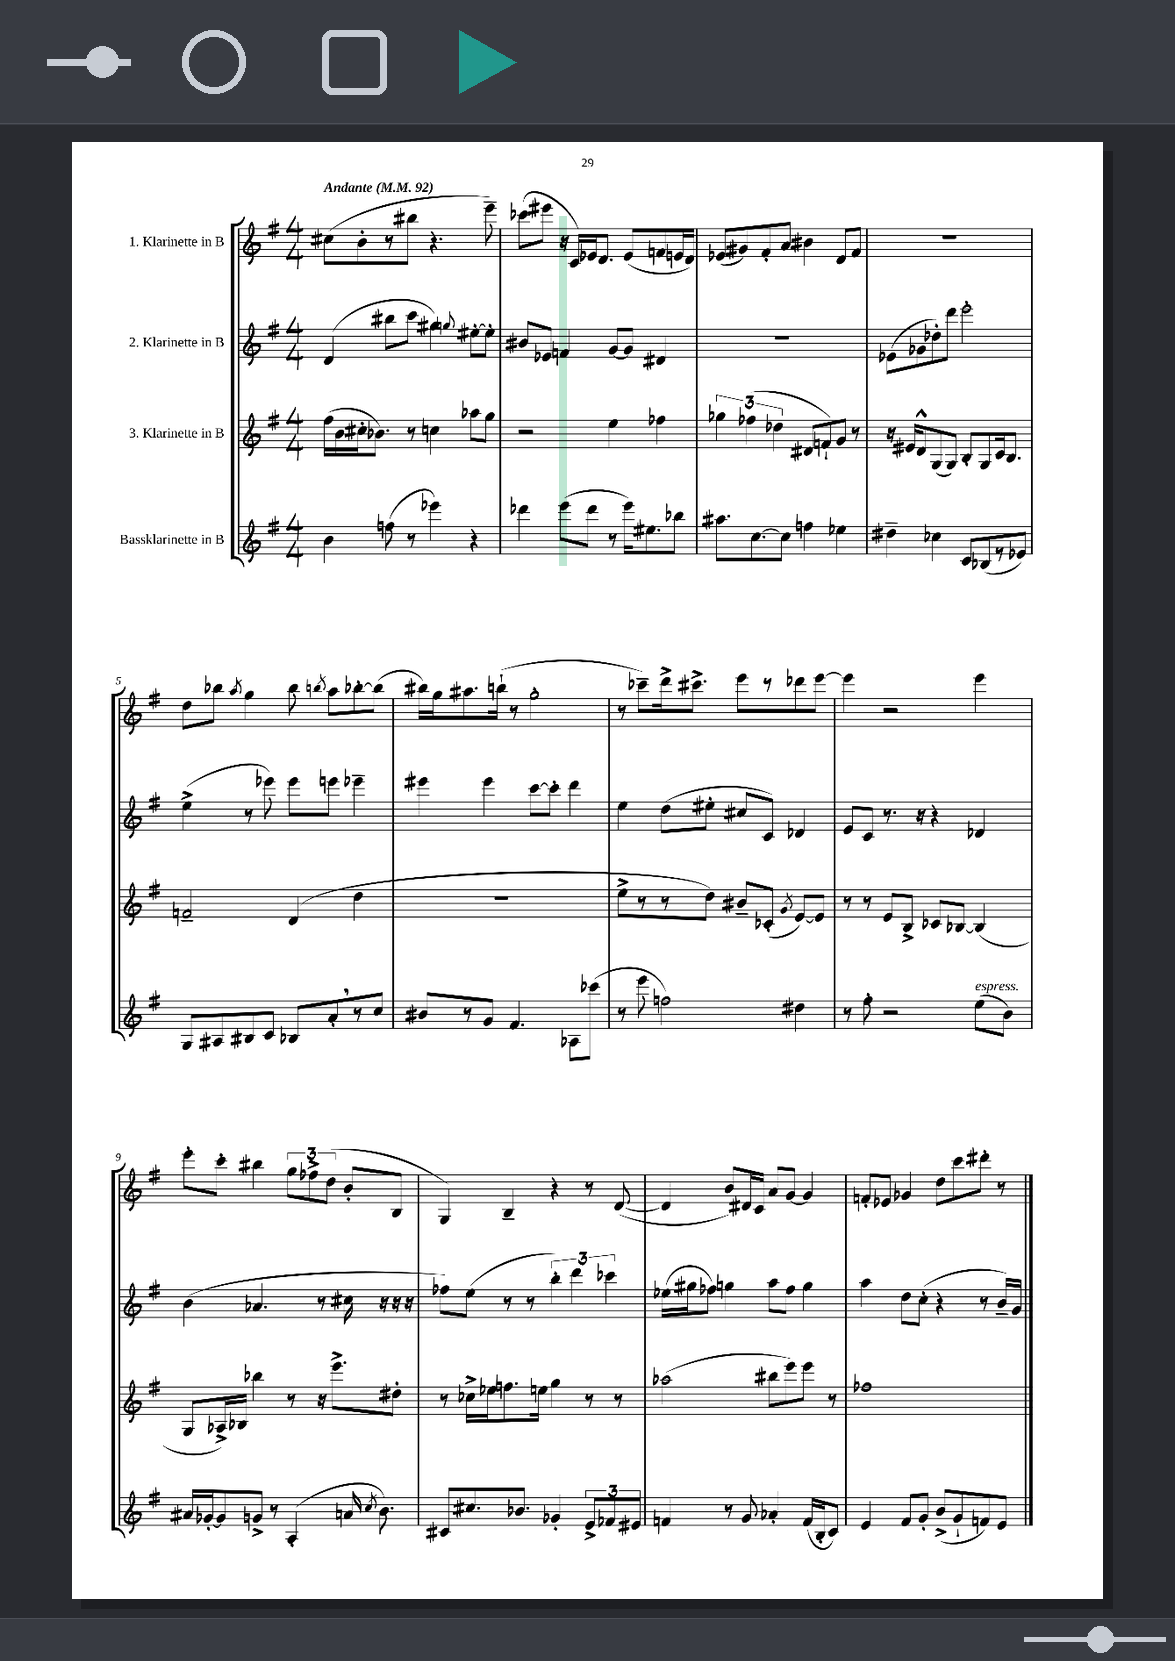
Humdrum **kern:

**kern	**kern	**kern	**kern
*part4	*part3	*part2	*part1
*staff4	*staff3	*staff2	*staff1
*I"Bassklarinette in B	*I"3. Klarinette in B	*I"2. Klarinette in B	*I"1. Klarinette in B
*clefG2	*clefG2	*clefG2	*clefG2
*k[f#]	*k[f#]	*k[f#]	*k[f#]
*M4/4	*M4/4	*M4/4	*M4/4
*MM92	*MM92	*MM92	*MM92
=1	=1	=1	=1
!	!	!	!LO:TX:a:B:t=Andante
4b\	(16ff#\LL	(4d/	(8cc#X\L
.	16b\	.	.
.	16cc#X'\J	.	8b'\
.	8.b-X\J)	.	.
(8ffn\	.	8bb#X\L	8r
8r	8r	8ccc\J	8bb#X\J
4eee-X\)	4ccn\	4gg#X\)	4.r
.	.	8qqggn/	.
4r	8aa-X\L	[8ee#X'\L	.
.	8gg\J	8ee#'\J]	8eee~\)
=2	=2	=2	=2
4ddd-X\	2r	8b#X/L	(8ccc-X\L
.	.	8e-X/J	8eee#X\J
(8eee\L	.	4fn/	16r
.	.	.	16c/LL)
8ddd-\J	.	.	16e-X/J
.	.	.	8.d/J
8r	4ee\	[8g/L	.
16eee\KL)	.	8g/J]	(8e-/L
8.ee#X\	.	.	.
.	4ff-X\	4d#X/	8fn/
8bb-X\J	.	.	16en/L
.	.	.	16d/JJ)
=3	=3	=3	=3
8.aa#X\L	6gg-X\	1r	(8e-X/L
.	.	.	8g#X/)
.	(6ff-X\	.	.
[8.cc\	.	.	.
.	.	.	8f#'/
.	6dd-X\	.	.
8cc\J]	.	.	8a/J
4ffn\	8d#X/L	.	4b#X\
.	8fn`/)	.	.
4ee-X\	8g/J	.	8d/L
.	8r	.	8f#/J
=4	=4	=4	=4
4dd#X~\	16r	(8e-X\L	1r
.	16e#X/KL	.	.
.	8d^^/	8g-X\	.
4cc-X\	(8G/	8dd-X'\)	.
.	8G/J)	8ddd\J	.
8c/L	8B'/L	2eee'\	.
(8B-X/	8G/	.	.
8r	16c/k	.	.
.	8.B/J	.	.
8e-X/J)	.	.	.
!!LO:LB:g=z
=5	=5	=5	=5
8G/L	2fn~/	(4ee^\	8dd\L
8A#X/	.	.	8bb-X\J
.	.	.	8qaa/
8B#X/	.	8r	4gg\
8c/J	.	8eee-X\)	.
8B-X/L	(4d/	8eee-\L	8bb-\
.	.	.	8qbbn/
8a',/	.	8eeen\J	8aa\L
8r	4dd\	4eee-X~\	[8bb-X'\
8cc/J	.	.	(8bb-\J]
=6	=6	=6	=6
8b#X/L	1r	4eee#X\	16bb#X\LL)
.	.	.	16gg\J
8r	.	.	8.aa#X\
8g/J	.	4eee#\	.
.	.	.	(16bbn`\Jk
4.f#/	.	.	8r
.	.	[8ccc\L	2gg'\
.	.	8ccc'\J]	.
8A-X\L	.	4ddd\	.
(8ccc-X\J	.	.	.
=7	=7	=7	=7
8r	8ee^\L	4ee\	8r
8eee\	8r	.	8ccc-X~\L)
2ffn\)	8r	(8dd\L	16ddd^\k
.	.	.	8.ccc#X^\J
.	8dd\J)	8ee#X'\J	.
.	8b#X~/L	8cc#X/L	8eee\L
.	(8c-X'/J	8c/J)	8r
.	8qg/	.	.
4dd#X\	[8e/L)	4d-X/	8ddd-X\
.	8e/J]	.	[8eee\J
=8	=8	=8	=8
8r	8r	8e/L	4eee\]
8ff#'\	8r	8c/J	.
2r	8e/L	8.r	2r
.	8B^/J	.	.
.	.	16r	.
.	8c-X/L	4r	.
.	[8B-X/J	.	.
!LO:TX:a:i:t=espress.	!	!	!
(8ee\L	(4B-/]	4d-X/	4eee\
8b\J)	.	.	.
!!LO:LB:g=z
=9	=9	=9	=9
16a#X/LL	8G/L	(4b\	8eee'\L
[16g-X'/J	.	.	.
8g-/]	16A-X^/L)	.	8ccc'\J
.	16B-X/JJ	.	.
8gn^/J	4bb-X\	4.a-X/	4bb#X\
8r	.	.	.
(4A'/	8r	.	12gg\L
.	.	.	12ff-X^\
.	16r	8r	.
.	.	.	(12dd\J
.	8.eee^\L	.	.
16an/	.	16cc#X\	8b'/L
8qcc/	.	.	.
8.b\)	.	16r	.
.	8dd#X'\J	16r	8B/J
.	.	16r	.
=10	=10	=10	=10
8c#X/L	8r	8ff-X\L)	4G/)
8.cc#X/	16cc-X^\LL	(8ee\J	.
.	16ee-X\J	.	.
.	8.ffn\	8r	4B~/
8.b-X/J	.	.	.
.	.	8r	.
.	16een\Jk	.	.
4g-X'/	4gg\	6bb'\)	4r
.	.	6ddd\	.
12e^/L	8r	.	8r
12f-X/	.	6ccc-X\	.
.	8r	.	([8d/
12e#X/J	.	.	.
=11	=11	=11	=11
4fn/	(2aa-X\	(16ee-X\LL	4d/]
.	.	16gg#X\J	.
.	.	8ff-X\J)	.
8r	.	4ggn\	8b/L)
8g/	.	.	16d#X/L
.	.	.	16c/JJ
4a-X'/	8bb#X\L	8aa\L	8a/L
.	8eee\)	8ff-\J	[8g/J
(16f/LL	8eee\J	4gg\	4g/]
16B'/J	.	.	.
8c/J)	8r	.	.
=12	=12	=12	=12
4e/	1ff-X	4aa\	8fn'/L
.	.	.	8e-X/J
8f#/L	.	8dd\L	4g-X/
8g'/J	.	(8cc'\J	.
(8b^/L	.	4r	8dd\L
8g`/	.	.	8ccc\
8fn/)	.	8r	8ddd#X'\J
8e/J	.	16b~/LL)	8r
.	.	16g/JJ	.
==	==	==	==
*-	*-	*-	*-
